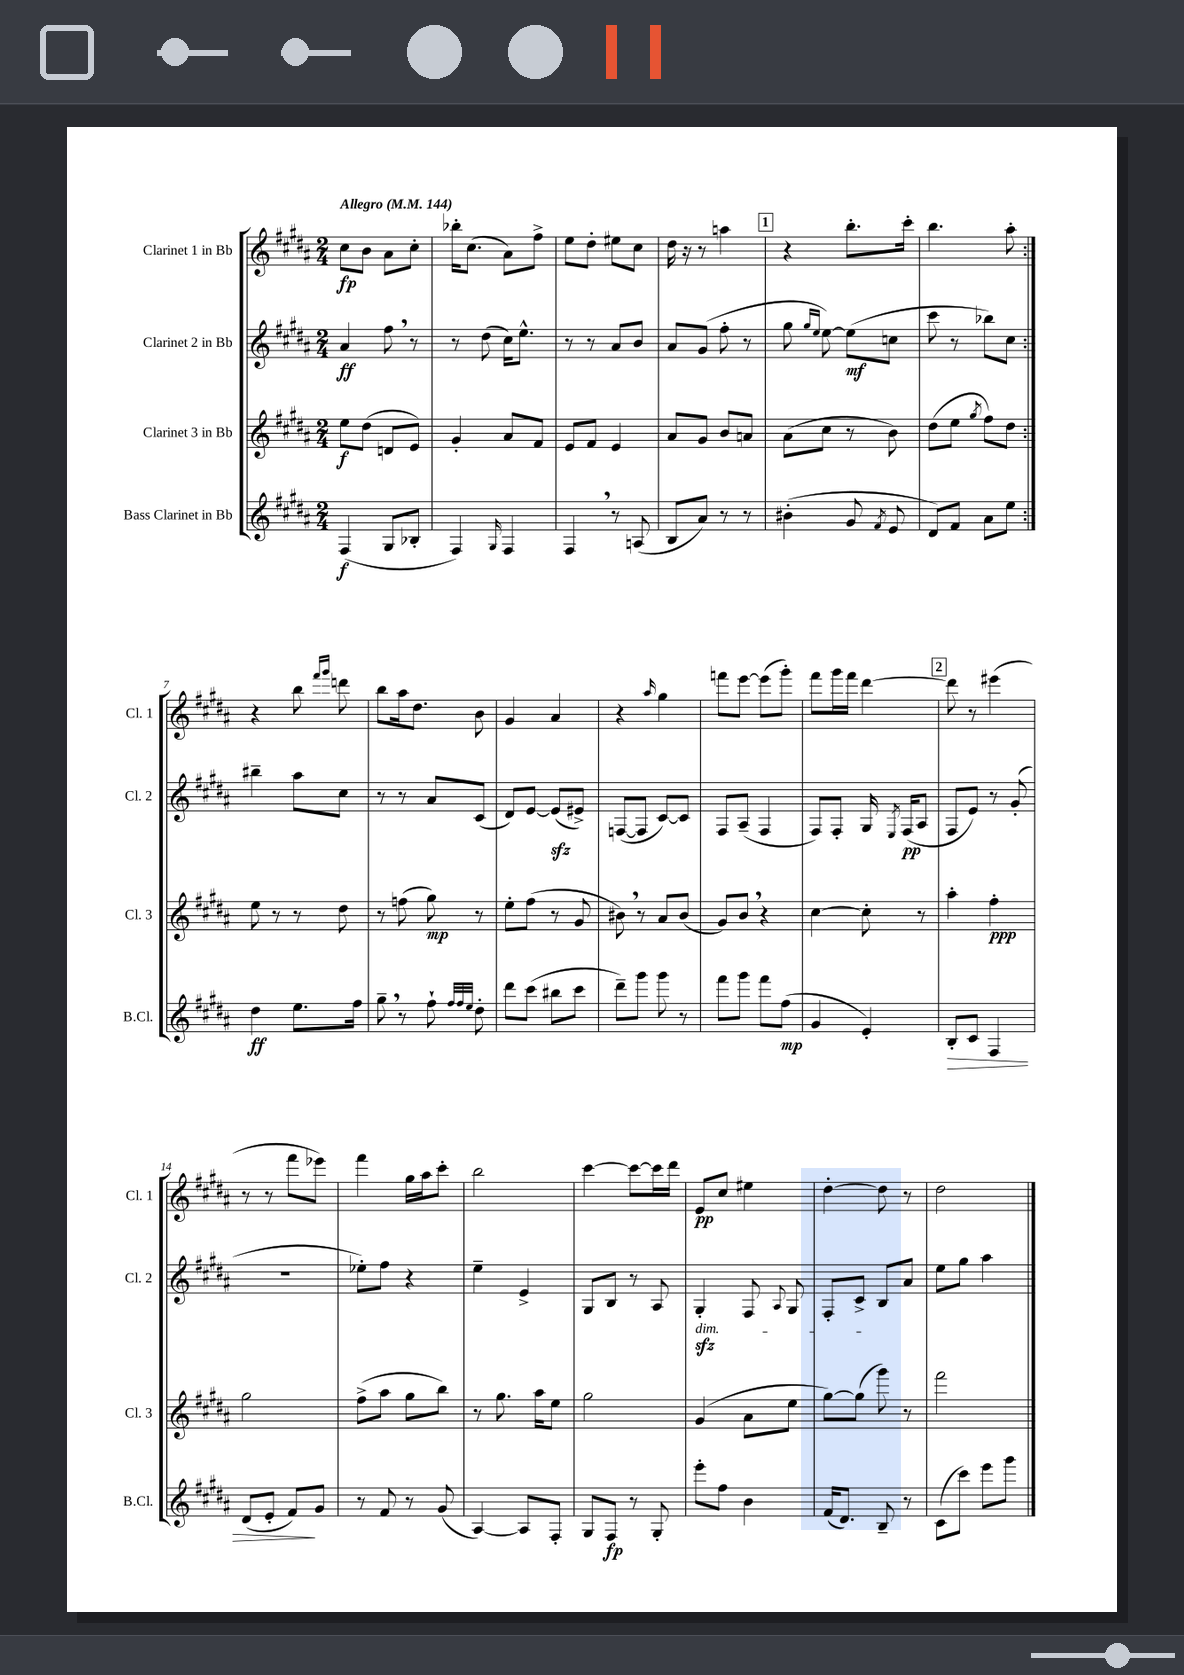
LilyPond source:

<<
\new StaffGroup <<
\new Staff = "s0" \with { instrumentName = "Clarinet 1 in Bb" shortInstrumentName = "Cl. 1" } {
    \clef treble \key b \major \numericTimeSignature \time 2/4 \tempo "Allegro" 4 = 144
    \autoBeamOff \repeat volta 2 { cis''8[\fp b'8] ais'8[ cis''8]-. |
    bes''16[-. cis''8.]( ais'8[) fis''8]-> |
    e''8[ dis''8]-. eis''8[ cis''8] |
    dis''16 r16 r8 a''4 |
    \mark \markup { \box "1" } r4 b''8.[-. cis'''16]-. |
    b''4. ais''8-. | }
    r4 b''8 \grace { fis'''16[ gis'''16] } d'''8 |
    b''8[ ais''16 dis''8.] b'8 |
    gis'4 ais'4 |
    r4 \grace { ais''16 } gis''4 |
    f'''8[ e'''8]~ e'''8[( gis'''8]-.) |
    fis'''8[ gis'''16 fis'''16] dis'''4~ |
    \mark \markup { \box "2" } dis'''8 r8 eis'''4( |
    r8 r8 fis'''8[ ees'''8]) |
    fis'''4 gis''16[ ais''16 cis'''8]-. |
    b''2 |
    cis'''4~ cis'''8[~ cis'''16 dis'''16] |
    e'8[\pp cis''8] eis''4 |
    dis''4~-. dis''8 r8 |
    dis''2 \bar "|." |
}
\new Staff = "s1" \with { instrumentName = "Clarinet 2 in Bb" shortInstrumentName = "Cl. 2" } {
    \clef treble \key b \major \numericTimeSignature \time 2/4
    \autoBeamOff \repeat volta 2 { ais'4\ff fis''8 \breathe r8 |
    r8 dis''8( cis''16[) e''8.]-^ |
    r8 r8 ais'8[ b'8] |
    ais'8[ gis'8]( fis''8-. r8 |
    \mark \markup { \box "1" } gis''8 \grace { gis''16[ e''16] } e''8~) e''8[\mf( c''8] |
    cis'''8 r8 bes''8[) cis''8] | }
    bis''4-- ais''8[ cis''8] |
    r8 r8 ais'8[ cis'8]( |
    dis'8[) e'8]~ e'8[\sfz( eis'8]->) |
    f8[~( f8] cis'8[~) cis'8] |
    fis8[ ais8]--( fis4 |
    fis8[) fis8]-. gis16 \acciaccatura { e8 } fis16[\pp( ais8] |
    \mark \markup { \box "2" } fis8[ e'8]) r8 gis'8-.( |
    R2 |
    ees''8[-.) fis''8] r4 |
    e''4-- e'4-> |
    gis8[ b8] r8 ais8 |
    gis4-.\sfz\dim fis8 \appoggiatura { ais8 } gis8 |
    fis8[-. cis'8]-> b8[\! ais'8] |
    e''8[ gis''8] ais''4 \bar "|." |
}
\new Staff = "s2" \with { instrumentName = "Clarinet 3 in Bb" shortInstrumentName = "Cl. 3" } {
    \clef treble \key b \major \numericTimeSignature \time 2/4
    \autoBeamOff \repeat volta 2 { e''8[\f dis''8]( d'8[ e'8]) |
    gis'4-. ais'8[ fis'8] |
    e'8[ fis'8] e'4 |
    ais'8[ gis'8] b'8[ a'8] |
    \mark \markup { \box "1" } ais'8[( cis''8] r8 b'8) |
    dis''8[( e''8] \acciaccatura { gis''8 } fis''8[) dis''8] | }
    e''8 r8 r8 dis''8 |
    r8 f''8( gis''8\mp) r8 |
    e''8[-. fis''8]( r8 gis'8 |
    bis'8) \breathe r8 ais'8[ bis'8]( |
    gis'8[) b'8] \breathe r4 |
    cis''4~ cis''8-. r8 |
    \mark \markup { \box "2" } ais''4-. fis''4-.\ppp |
    gis''2 |
    fis''8[->( ais''8] gis''8[ b''8]) |
    r8 gis''8. ais''16[ e''8] |
    gis''2 |
    gis'4( ais'8[ e''8] |
    gis''8[~) gis''8]( gis'''8) r8 |
    fis'''2 \bar "|." |
}
\new Staff = "s3" \with { instrumentName = "Bass Clarinet in Bb" shortInstrumentName = "B.Cl." } {
    \clef treble \key b \major \numericTimeSignature \time 2/4
    \autoBeamOff \repeat volta 2 { fis4\f( gis8[ bes8]-. |
    fis4) \grace { gis16 } fis4 |
    fis4 \breathe r8 a8( |
    b8[ ais'8]) r8 r8 |
    \mark \markup { \box "1" } bis'4-.( gis'8 \acciaccatura { fis'8 } e'8 |
    dis'8[) fis'8] ais'8[ e''8] | }
    dis''4\ff e''8.[ fis''16] |
    gis''8-- \breathe r8 fis''8-! \grace { fis''32[ fis''32 e''32] } dis''8-. |
    dis'''8[ cis'''8]( bis''8[ cis'''8] |
    dis'''8[--) gis'''8] gis'''8 r8 |
    fis'''8[ gis'''8] fis'''8[ fis''8]\mp( |
    gis'4 e'4-.) |
    \mark \markup { \box "2" } b8[-.\> cis'8] fis4 |
    dis'8[( e'8]-. fis'8[\!) gis'8] |
    r8 fis'8 r8 gis'8( |
    ais4~) ais8[ fis8]-. |
    gis8[ fis8]\fp r8 gis8-. |
    e'''8[-. fis''8] b'4 |
    fis'16[( dis'8.]) b8-- r8 |
    cis'8[( cis'''8]) e'''8[ gis'''8] \bar "|." |
}
>>
>>
